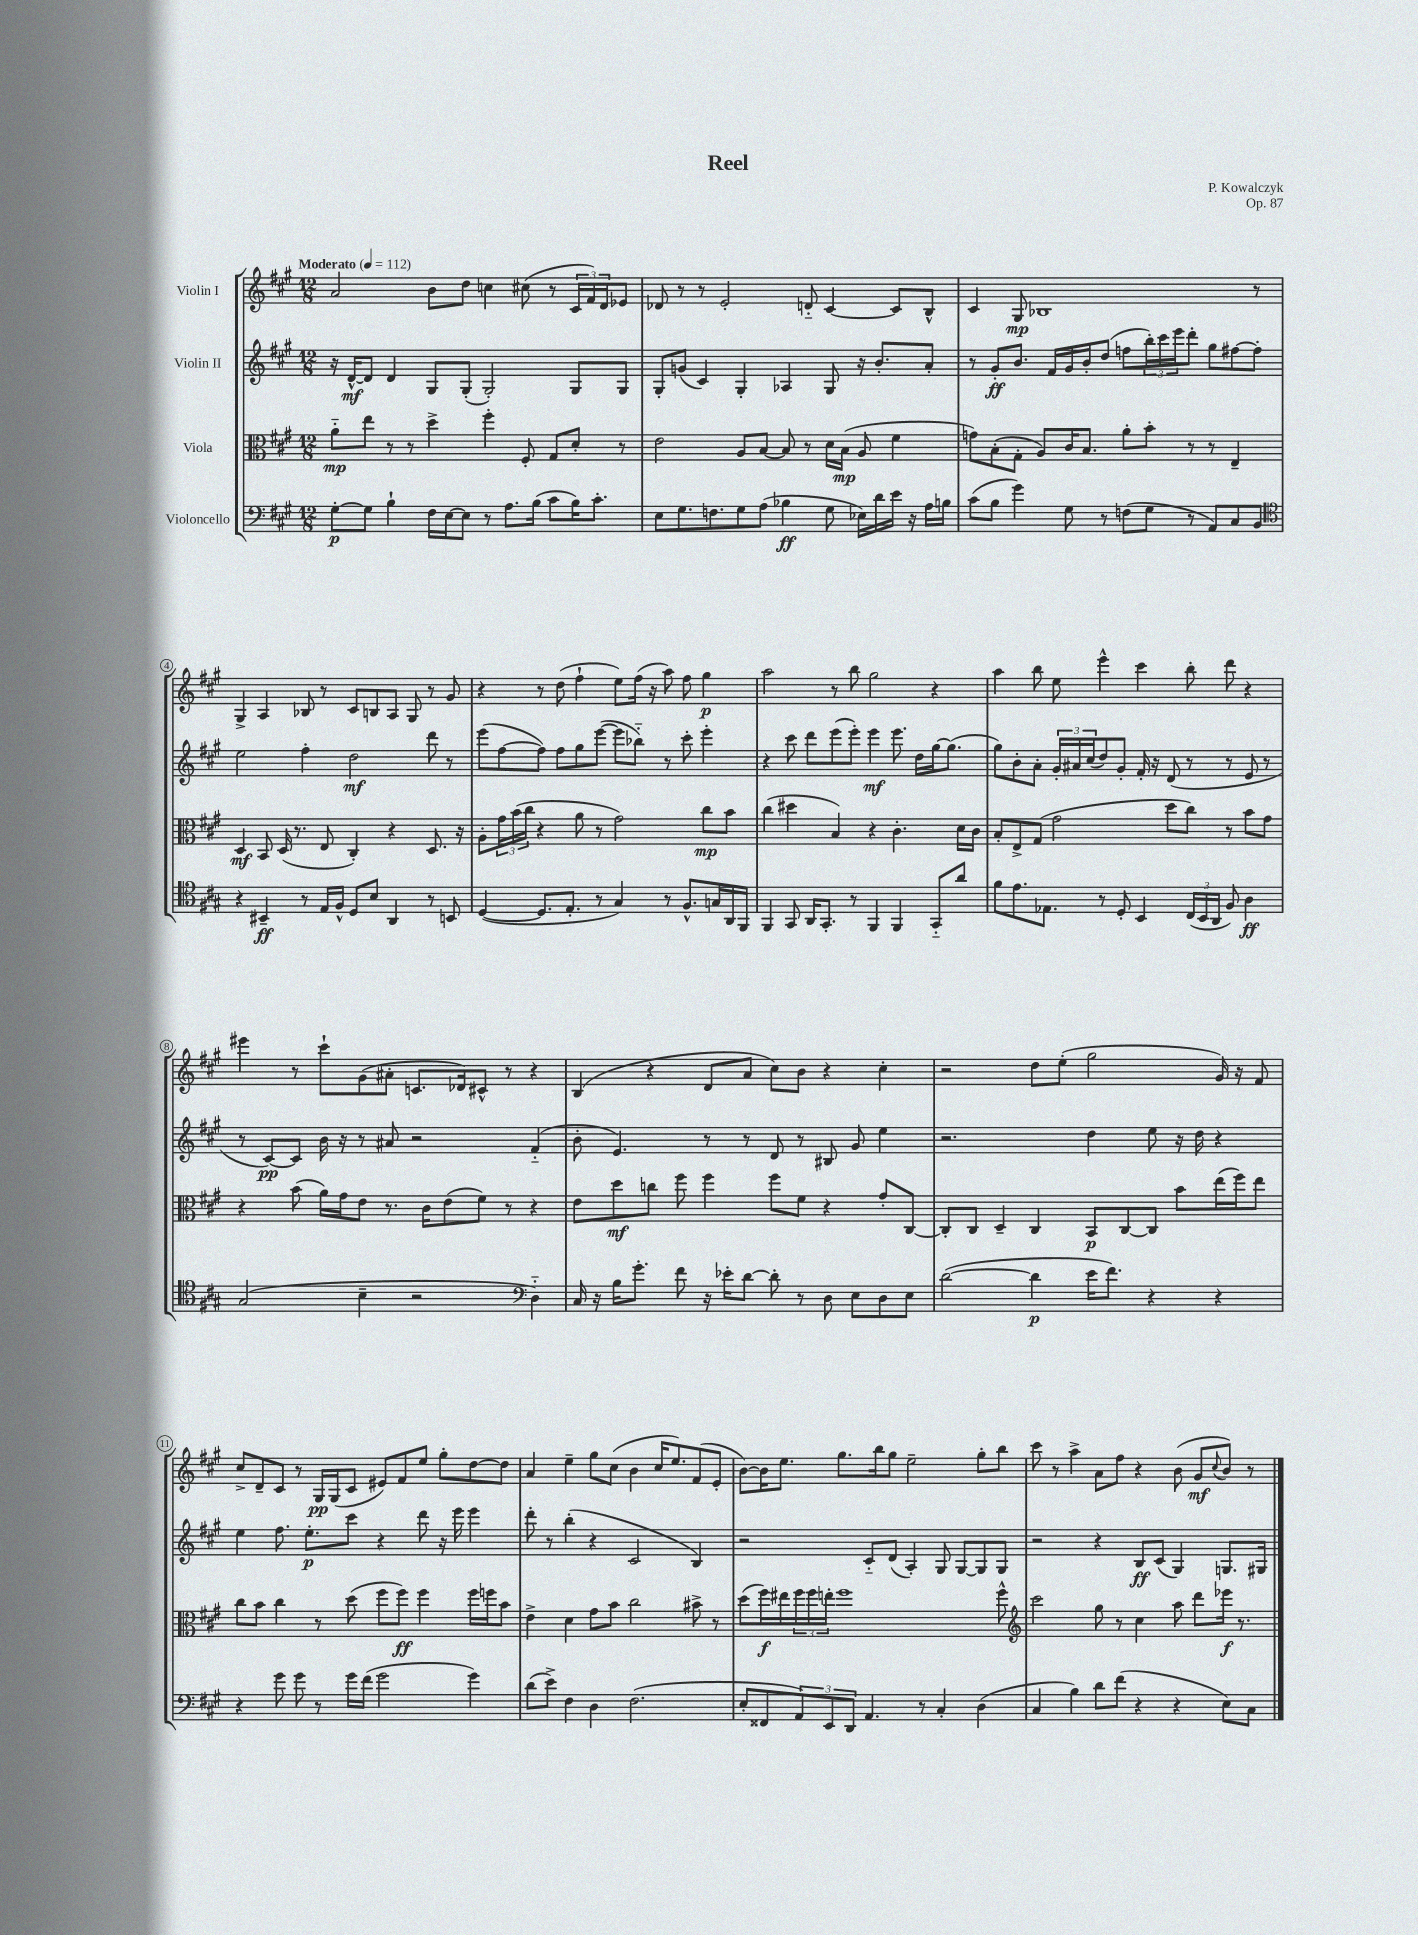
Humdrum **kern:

**kern	**kern	**kern	**kern
*staff4	*staff3	*staff2	*staff1
*clefF4	*clefC3	*clefG2	*clefG2
*k[f#c#g#]	*k[f#c#g#]	*k[f#c#g#]	*k[f#c#g#]
*M12/8	*M12/8	*M12/8	*M12/8
*MM112	*MM112	*MM112	*MM112
[8G#'	8a'~	16r	2a
.	.	[16d^^	.
8G#]	8ee	8d]	.
4B`	8r	4d	.
.	8r	.	.
16F#	4dd^	8G#	8b
[16E	.	.	.
8E]	.	(8G#'	8dd
8r	4ff#'	2G#')	4cc
8.A	.	.	.
.	8F#'	.	(8cc#
(16B	.	.	.
8c#	8G#	.	8r
16B)	8d'	8G#	24c#
.	.	.	24f#)
8.c#'	.	.	.
.	.	.	24d
.	8r	8G#	8e-
=	=	=	=
8E	2e	8G#'	8d-
8.G#	.	(8g	8r
.	.	4c#)	8r
8.F	.	.	.
.	.	.	2e'
8G#	8A	4G#'	.
(8A	[8B	.	.
4B-	8B]	4A-	.
.	8r	.	8d'~
8G#	16d	8G#	[4c#
.	(16B	.	.
16E-)	8A	16r	.
16d	.	8.b'	.
16e	4f#	.	8c#]
16r	.	.	.
16A	.	8a'	8B^^
16B	.	.	.
=	=	=	=
(8c#	8g)	8r	4c#
8B	(8B'	8g#'	.
4g#)	8G#'	8.b	8G#
.	8A)	.	1B-
.	.	16f#	.
8G#	16c#	16g#	.
.	8.B	16b'	.
8r	.	(8dd	.
(8F	8a'	8ff	.
8G#	8b'	24bb')	.
.	.	24ccc#	.
.	.	24eee	.
8r	8r	8ddd'	.
8AA)	8r	8gg#	.
8C#	4E~	[8ff#	.
8BB	.	8ff#']	8r
=	=	=	=
*clefC4	*	*	*
4r	4D	2ee	4G#^
4BB#~	8BB	.	4A
.	(16D	.	.
.	8.r	.	.
8r	.	4ff#'	8B-
16E	8E	.	8r
16F#^^	.	.	.
8D	4C#')	2dd	8c#
8B	.	.	8B
4AA	4r	.	8A
.	.	.	8G#
8r	8.D	8ddd	8r
8BB	.	8r	8g#
.	16r	.	.
=	=	=	=
([4D	8A'	(8eee	4r
.	24g#	[8ff#	.
.	(24b	.	.
.	24cc#	.	.
8.D]	4r	8ff#])	8r
.	.	8ff#	(8dd
8.E'	.	.	.
.	8a	8gg#	4ff#`
8r	8r	([8eee	.
4G#)	2g#)	8eee]	8ee)
.	.	8bb-'~)	(16ff#
.	.	.	16r
8r	.	8r	8aa)
8.F#^^	.	8ccc#'	8ff#
.	8cc#	4eee'	4gg#
16G	.	.	.
16AA	8b	.	.
16FF#	.	.	.
=	=	=	=
4FF#	(4cc#	4r	2aa
8GG#	4dd#	8ccc#	.
16AA	.	8ddd	.
8.GG#'	.	.	.
.	4B)	(8eee	8r
8r	.	8eee')	8bb
4FF#	4r	4eee	2gg#
4FF#	4.c#'	8.eee	.
.	.	16dd	.
8GG#'~	.	[16gg#	4r
.	.	(8.gg#]	.
8a	16d	.	.
.	16c#	.	.
=	=	=	=
8f#	8B'	8gg#)	4aa
8.e	8E^	8b'	.
.	(8G#	8a'	8bb
8.E-	.	.	.
.	2g#	24g#'	8ee
.	.	24a#	.
.	.	(24cc#	.
8r	.	8dd)	4eee^^
8D'	.	8g#'	.
4BB	.	16f#'	4ccc#
.	.	16r	.
.	8dd	(8d	.
(24C#	8cc#)	8r	8bb'
24BB	.	.	.
24AA	.	.	.
8F#)	8r	8r	8ddd
4A	8b	8e	4r
.	8g#	8r	.
=	=	=	=
(2G#	4r	8r	4eee#
.	.	[8c#)	.
.	(8b	8c#]	8r
.	16a)	16b	8ccc#`
.	16g#	16r	.
4B~	8e	8r	(8g#
.	8.r	8a#	8a#'
2r	.	2r	8.c
.	16c#	.	.
.	(8e	.	.
.	.	.	16d-)
.	8f#)	.	8c#^^
.	8r	.	8r
*clefF4	*	*	*
4D'~)	4r	(4f#'~	4r
=	=	=	=
16C#	8e	8b'	(4B
16r	.	.	.
16B	8dd	4.e)	.
8.g#'	.	.	.
.	8cc	.	4r
8f#	8ff#	.	.
16r	4ff#	8r	8d
16e-'	.	.	.
[8d	.	8r	8a
8d']	8ff#	8d	8cc#)
8r	8f#	8r	8b
8D	4r	8B#	4r
8E	.	8g#	.
8D	8g#'	4ee	4cc#'
8E	[8C#	.	.
=	=	=	=
([2d	8C#']	2.r	2r
.	8C#	.	.
.	4D~	.	.
4d]	4C#	.	8dd
.	.	.	(8ee'
16e	8BB	4dd	2gg#
8.f#)	.	.	.
.	[8C#	.	.
4r	8C#]	8ee	.
.	8b	16r	.
.	.	16dd	.
4r	(16ee	4r	16g#)
.	16ff#)	.	16r
.	8ee	.	8f#
=	=	=	=
4r	8cc#	4ee	8cc#^
.	8b	.	8d~
8g#	4cc#	8.ff#	8c#
8g#	.	.	8r
.	.	8.ee'	.
8r	8r	.	16G#
.	.	.	(16G#
16g#	(8dd	8ccc#	8c#
(16f#	.	.	.
2g#	8ff#	4r	8e#)
.	8ff#)	.	8f#
.	4ff#	8ddd	8ee
.	.	16r	8gg#'
.	.	16eee	.
4g#)	16ff#	4eee	[8dd
.	16ff	.	.
.	8b	.	8dd]
=	=	=	=
(8d	4e^	8ddd'	4a
8e^)	.	8r	.
4F#	4d	(4bb'	4ee~
4D	8g#	4r	8gg#
.	8b	.	(8cc#
(2.F#	2cc#	2c#	4b
.	.	.	16cc#
.	.	.	8.ee)
.	8b#^	4B)	(8f#
.	8r	.	8e'
=	=	=	=
8E'	(8dd	2r	[8b)
8FF##	16ff#)	.	16b]
.	16ee#	.	8.ee
12AA)	24ff#	.	.
.	24ff#	.	.
12EE	24ee'	.	.
.	1ff#	.	8.gg#
12DD	.	.	.
4.AA	.	8c#'~	.
.	.	.	16bb
.	.	(8d	8gg#
.	.	4A')	2ee~
8r	.	.	.
4C#'	.	8G#	.
.	.	[8G#	.
(4D	.	8G#]	8gg#'
.	8ff#^^	8G#	8bb
=	=	=	=
*	*clefG2	*	*
4C#	2ccc#	2r	8ccc#
.	.	.	8r
4B)	.	.	4aa^
8d	8gg#	4r	8a
(8f#	8r	.	8ff#
4r	4cc#	8B	4r
.	.	(8c#	.
4r	8aa	4G#)	(8b
.	8ddd	.	8g#
.	.	.	8qqcc#
8E)	16eee-	8.G	8b)
.	8.r	.	.
8C#	.	.	8r
.	.	16G#	.
==	==	==	==
*-	*-	*-	*-
